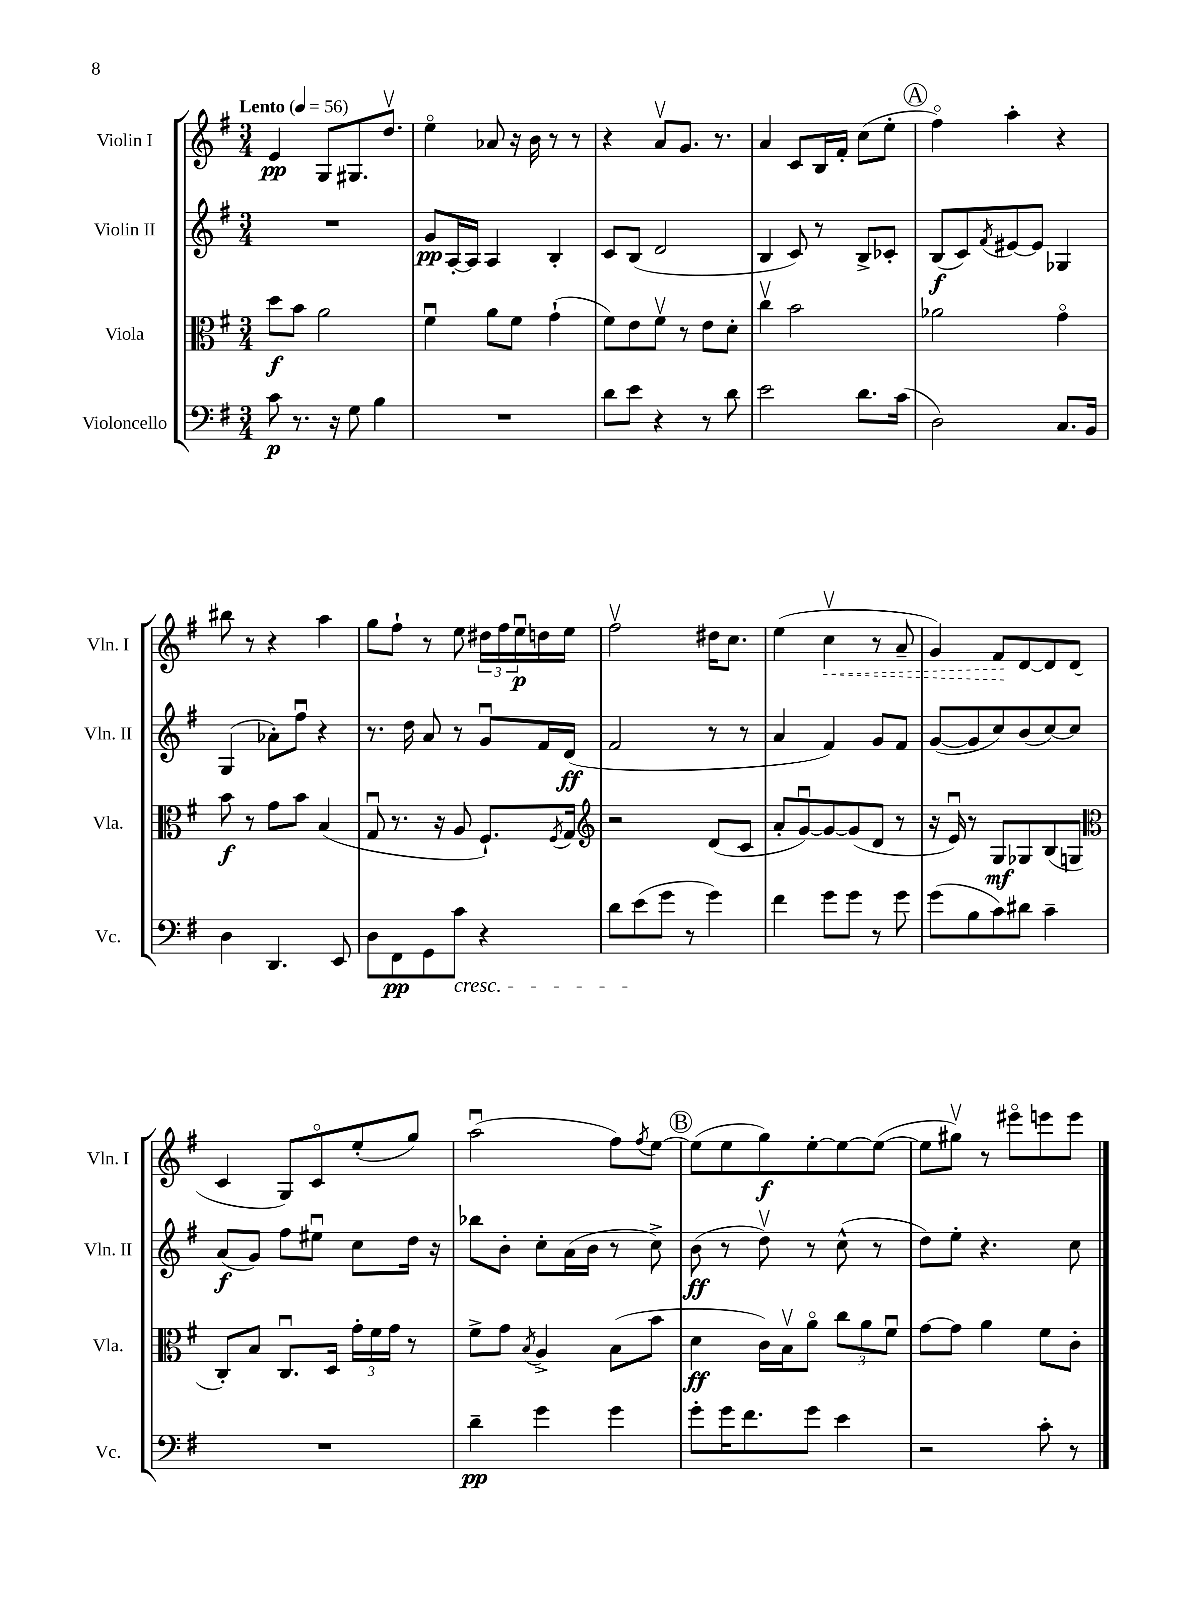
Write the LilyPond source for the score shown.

<<
\new StaffGroup <<
\new Staff = "s0" \with { instrumentName = "Violin I" shortInstrumentName = "Vln. I" } {
    \clef treble \key g \major \numericTimeSignature \time 3/4 \tempo "Lento" 4 = 56
    e'4\pp g8 gis8. d''8.\upbow |
    e''4\flageolet aes'8 r16 b'16 r8 r8 |
    r4 a'8\upbow g'8. r8. |
    a'4 c'8 b16 fis'16-. c''8( e''8-. |
    \mark \markup { \circle "A" } fis''4\flageolet) a''4-. r4 |
    bis''8 r8 r4 a''4 |
    g''8 fis''8-! r8 e''8 \tuplet 3/2 { dis''16 fis''16 e''16\downbow\p } d''16 e''16 |
    fis''2\upbow dis''16 c''8. |
    e''4( \once \override Hairpin.style = #'dashed-line c''4\upbow\< r8 a'8-- |
    g'4) fis'8\! d'8~ d'8 d'8( |
    c'4 g8) c'8\flageolet e''8-.( g''8) |
    a''2\downbow( fis''8) \acciaccatura { fis''8 } e''8~ |
    \mark \markup { \circle "B" } e''8( e''8 g''8\f) e''8~-. e''8~ e''8~( |
    e''8 gis''8\upbow) r8 eis'''8\flageolet e'''8 e'''8 \bar "|." |
}
\new Staff = "s1" \with { instrumentName = "Violin II" shortInstrumentName = "Vln. II" } {
    \clef treble \key g \major \numericTimeSignature \time 3/4
    R2. |
    g'8\pp a16~-. a16 a4 b4-. |
    c'8 b8( d'2 |
    b4 c'8) r8 b8-> ces'8-. |
    \mark \markup { \circle "A" } b8\f( c'8) \acciaccatura { fis'8 } eis'8~ eis'8 ges4 |
    g4( aes'8-.) fis''8\downbow r4 |
    r8. d''16 a'8 r8 g'8\downbow fis'16 d'16\ff( |
    fis'2 r8 r8 |
    a'4 fis'4) g'8 fis'8 |
    g'8~( g'8 c''8) b'8( c''8~) c''8 |
    a'8\f( g'8) fis''8 eis''8\downbow c''8 d''16 r16 |
    bes''8 b'8-. c''8-. a'16( b'16 r8 c''8->) |
    \mark \markup { \circle "B" } b'8\ff( r8 d''8\upbow) r8 c''8-^( r8 |
    d''8) e''8-. r4. c''8 \bar "|." |
}
\new Staff = "s2" \with { instrumentName = "Viola" shortInstrumentName = "Vla." } {
    \clef alto \key g \major \numericTimeSignature \time 3/4
    d''8\f b'8 a'2 |
    fis'4\downbow a'8 fis'8 g'4-!( |
    fis'8) e'8 fis'8\upbow r8 e'8 d'8-. |
    c''4\upbow b'2 |
    \mark \markup { \circle "A" } aes'2 g'4\flageolet |
    b'8\f r8 g'8 b'8 b4( |
    g8\downbow r8. r16 a8 fis8.-!) \acciaccatura { fis8 } g16 |
    \clef treble r2 d'8( c'8 |
    a'8-. g'8~\downbow) g'8~ g'8( d'8 r8 |
    r16 e'16\downbow) r8 g8\mf ges8 b8( g8 |
    \clef alto c8-.) b8 c8.\downbow d16 \tuplet 3/2 { g'16-. fis'16 g'16 } r8 |
    fis'8-> g'8 \acciaccatura { b8 } a4-> b8( b'8 |
    \mark \markup { \circle "B" } d'4\ff c'16) b16\upbow a'8\flageolet \tuplet 3/2 { c''8 a'8 fis'8\downbow } |
    g'8~ g'8 a'4 fis'8 c'8-. \bar "|." |
}
\new Staff = "s3" \with { instrumentName = "Violoncello" shortInstrumentName = "Vc." } {
    \clef bass \key g \major \numericTimeSignature \time 3/4
    c'8\p r8. r16 g8 b4 |
    R2. |
    d'8 e'8 r4 r8 d'8 |
    e'2 d'8. c'16( |
    \mark \markup { \circle "A" } d2) c8. b,16 |
    d4 d,4. e,8 |
    d8 fis,8\pp g,8 c'8\cresc r4 |
    d'8 e'8\!( g'8 r8 g'4) |
    fis'4 g'8 g'8 r8 g'8 |
    g'8( b8 c'8) dis'8 c'4-- |
    R2. |
    d'4--\pp g'4 g'4 |
    \mark \markup { \circle "B" } g'8-. g'16 fis'8. g'8 e'4 |
    r2 c'8-. r8 \bar "|." |
}
>>
>>
\layout { \context { \Score \remove "Bar_number_engraver" } }
